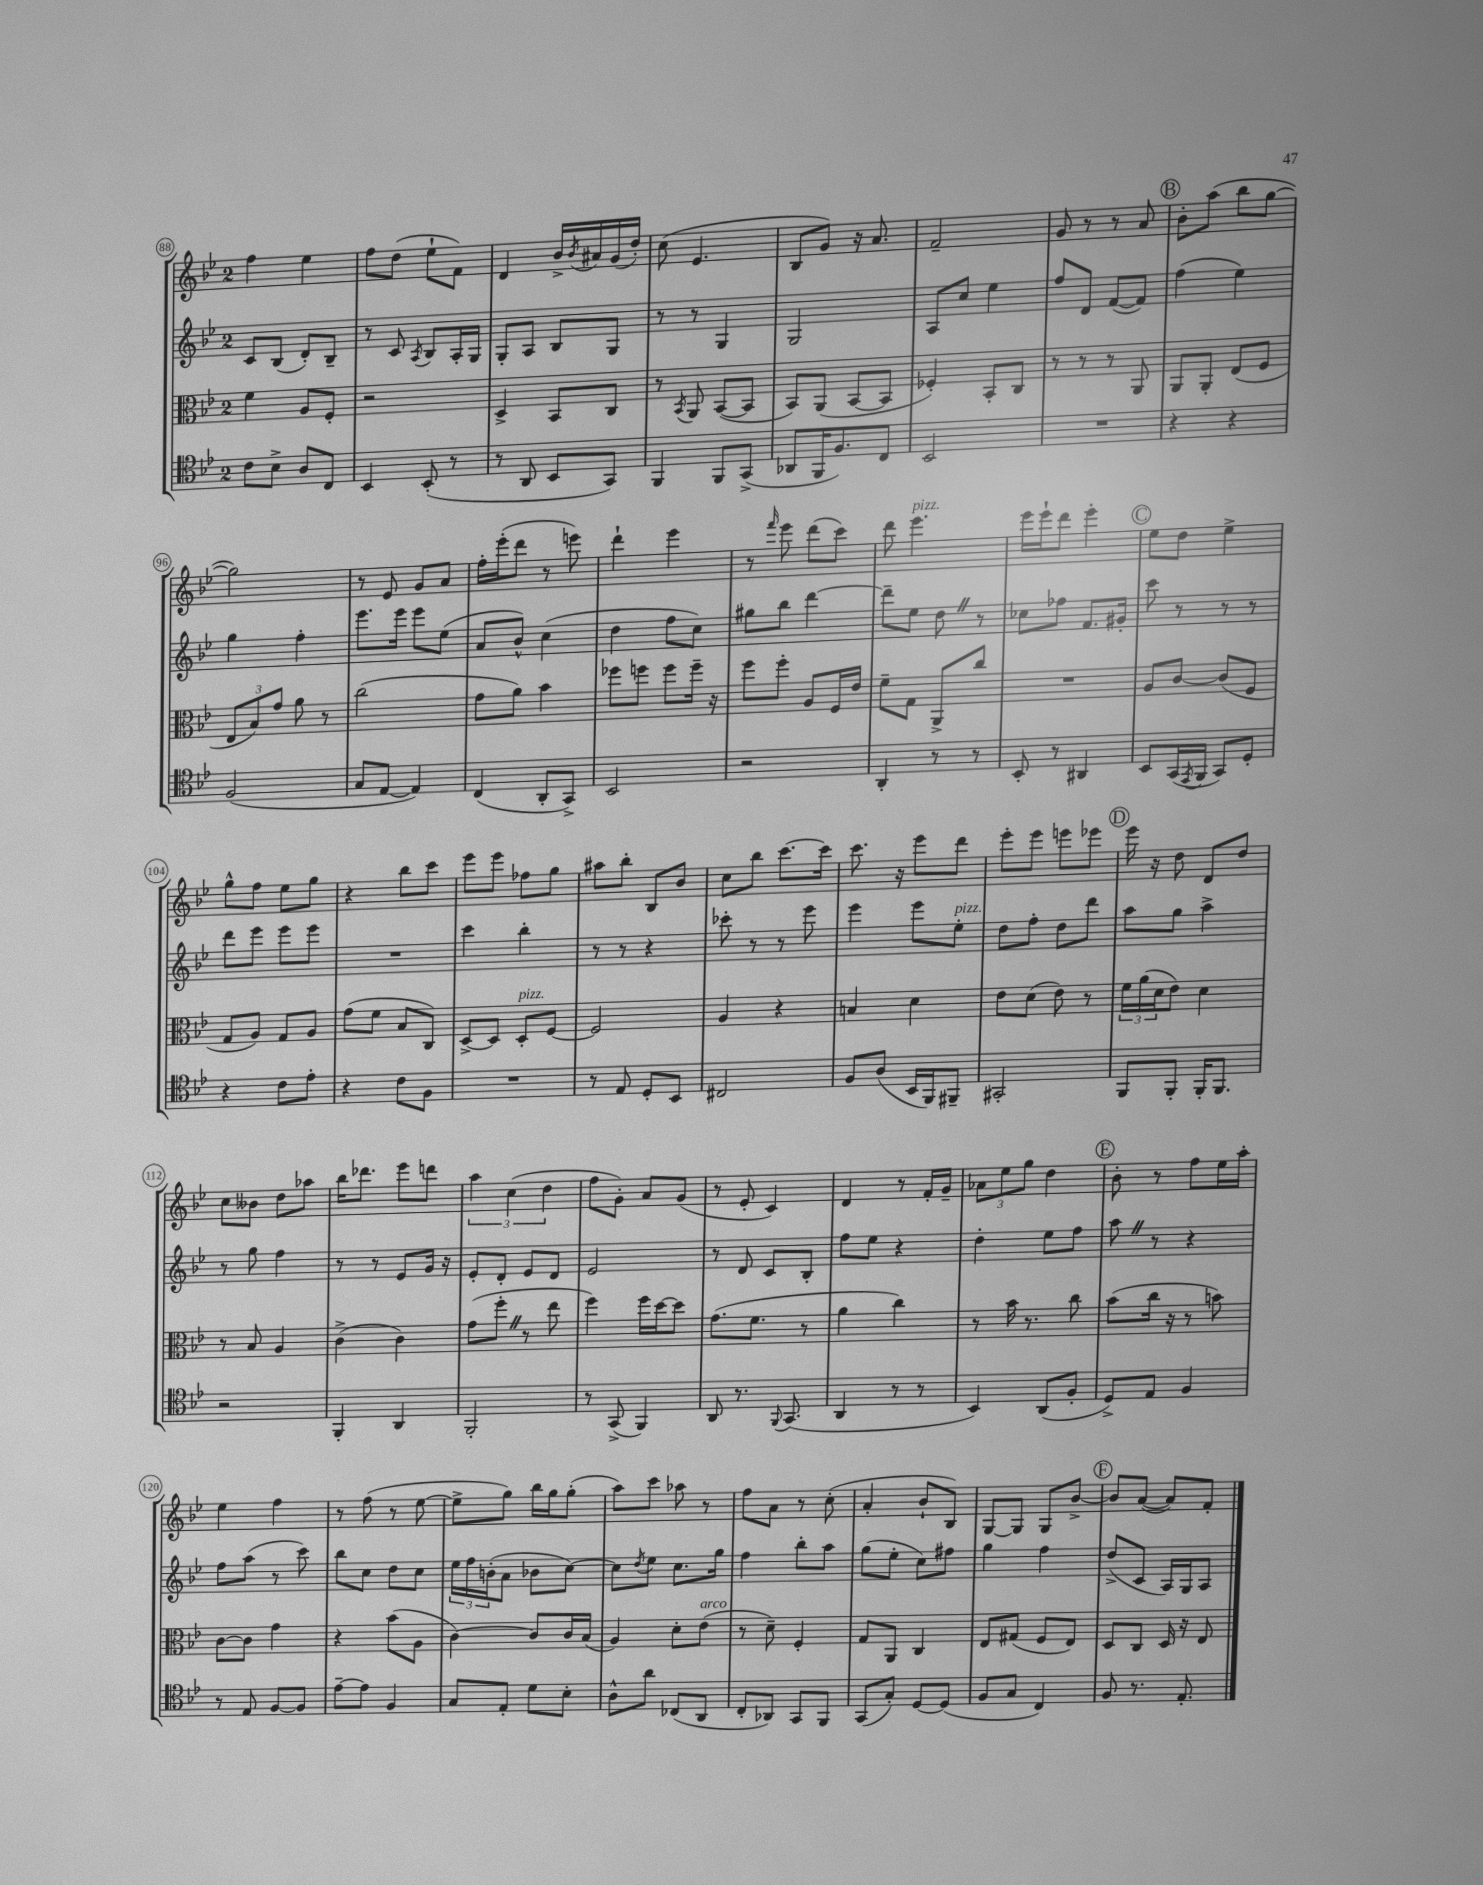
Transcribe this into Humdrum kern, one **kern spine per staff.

**kern	**kern	**kern	**kern
*part4	*part3	*part2	*part1
*staff4	*staff3	*staff2	*staff1
*clefC4	*clefC3	*clefG2	*clefG2
*k[b-e-]	*k[b-e-]	*k[b-e-]	*k[b-e-]
*M2/4	*M2/4	*M2/4	*M2/4
=88	=88	=88	=88
8c\L	4f\	8c/L	4ff\
8B-^\J	.	(8B-/J	.
8A/L	8A/L	8d'/L)	4ee-\
8C/J	8F'/J	8B-~/J	.
=89	=89	=89	=89
4BB-/	2r	8r	8ff\L
.	.	8c/	(8dd\J
.	.	8qA/	.
(8BB-'/	.	8B-/L	8ee-`\L
8r	.	16A'/L	8f\J)
.	.	16G/JJ	.
=90	=90	=90	=90
8r	4D^/	8G'/L	4d/
8AA/	.	8A/J	.
8BB-/L	8BB-/L	8B-/L	16b-^/LL
.	.	.	8qb-/
.	.	.	16a#X/
8GG/J)	8C/J	8G/J	(16g/
.	.	.	16dd'/JJ)
=91	=91	=91	=91
4FF/	8r	8r	(8cc\
.	8qBB-/	.	.
.	8AA/	8r	4.e-/
8FF/L	([8BB-/L	4G/	.
(8GG^/J	8BB-/J]	.	.
=92	=92	=92	=92
8AA-X/L	8BB-/L)	2G/	8B-/L
16FF/K	(8AA/J	.	8g/J)
8.F/)	.	.	.
.	[8BB-/L	.	16r
.	.	.	8.a/
8C/J	8BB-/J]	.	.
=93	=93	=93	=93
2BB-/	4F-X'/)	8A/L	2f~/
.	.	8cc/J	.
.	8BB-'/L	4ee-\	.
.	8C/J	.	.
=94	=94	=94	=94
2r	8r	8ff/L	8g/
.	8r	8d/J	8r
.	8r	([8f/L	8r
.	8AA/	8f/J])	8a/
!!LO:REH:place=s1:t=B
=95	=95	=95	=95
4r	8AA/L	(4ff\	8b-'\L
.	8AA'/J	.	(8aa\J
4r	(8E-/L	4ee-\)	8bb-\L
.	8F/J	.	[8gg\J
!!LO:LB:g=z
=96	=96	=96	=96
(2F/	12E-/L	4gg\	2gg\])
.	12B-/)	.	.
.	12g/J	.	.
.	8a\	4ff'\	.
.	8r	.	.
=97	=97	=97	=97
8G/L	(2cc\	8.eee-\L	8r
[8E-/J	.	.	8e-/
.	.	16eee-\Jk	.
4E-/])	.	8eee-\L	8g/L
.	.	(8ee-\J	8a/J
=98	=98	=98	=98
(4C/	8g\L	8a/L	16ff'\LL
.	.	.	(16eee-'\J
.	8a\J)	8b-^^/J)	8ddd\J
8AA'/L	4b-\	(4cc\	8r
8GG^/J)	.	.	8eeen\)
=99	=99	=99	=99
2BB-/	8ff-X\L	4dd\	4ddd`\
.	8ffn\J	.	.
.	8ff\L	8ff\L	4eee-\
.	16ff~\Jk	8cc\J)	.
.	16r	.	.
=100	=100	=100	=100
2r	8ff\L	8gg#X\L	8r
.	.	.	16qqfff/
.	8ff'\J	8bb-\J	8eee-\
.	8A/L	[4ddd\	(8ddd\L
.	16F/L	.	8ccc\J)
.	16e-/JJ	.	.
=101	=101	=101	=101
4AA'/	8f~\L	8ddd~\L]	8ddd\
!	!	!	!LO:TX:a:i:t=pizz.
.	8G\J	8ee-\J	4.eee-\
8r	8AA^/L	8ddZ\	.
8r	8cc/J	8r	.
=102	=102	=102	=102
8BB-'/	2r	8cc-X\L	16eee-\LL
.	.	.	16eee-`\J
8r	.	8ff-X\J	8ddd\J
4AA#X/	.	8.f/L	4eee-'\
.	.	16g#X'/Jk	.
!!LO:REH:place=s1:t=C
=103	=103	=103	=103
8BB-/L	8A/L	8ccc\	8ee-\L
(16GG/L	[8c/J	8r	8dd\J
8qEE-/	.	.	.
16FF/JJ	.	.	.
8GG/L)	(8c/L]	8r	4ee-^\
8D'/J	8F/J	8r	.
!!LO:LB:g=z
=104	=104	=104	=104
4r	8G/L	8ddd\L	8gg^^\L
.	8A/J)	8eee-\J	8ff\J
8c\L	8G/L	8eee-\L	8ee-\L
8e-'\J	8A/J	8eee-\J	8gg\J
=105	=105	=105	=105
4r	(8g\L	2r	4r
.	8f\J	.	.
8c\L	8B-/L	.	8bb-\L
8F\J	8C/J)	.	8ccc\J
=106	=106	=106	=106
2r	[8D^/L	4ccc\	8eee-\L
.	8D/J]	.	8eee-\J
!	!LO:TX:a:i:t=pizz.	!	!
.	8D'/L	4bb-'\	8ff-X\L
.	[8F/J	.	8gg\J
=107	=107	=107	=107
8r	2F/]	8r	8aa#X\L
8E-/	.	8r	8bb-'\J
8D'/L	.	4r	8B-/L
8BB-/J	.	.	8b-/J
=108	=108	=108	=108
2C#X/	4A/	8ccc-X'\	8cc\L
.	.	8r	8bb-\J
.	4r	8r	[8.ccc\L
.	.	8eee-\	.
.	.	.	16ccc\Jk]
=109	=109	=109	=109
8F/L	4Bn/	4eee-\	8.ccc\
(8A/J	.	.	.
.	.	.	16r
16BB-/LL	4d\	8eee-\L	8eee-\L
16FF/J)	.	.	.
!	!	!LO:TX:a:i:t=pizz.	!
8FF#X~/J	.	8ee-'\J	8ddd\J
=110	=110	=110	=110
2GG#X'/	8e-\L	8dd\L	8eee-'\L
.	(8d\J	8ff'\J	8eee-\J
.	8e-\)	8dd\L	8eeen\L
.	8r	8ddd\J	8eee-X\J
!!LO:REH:place=s1:t=D
=111	=111	=111	=111
8FF/L	24f\LL	8aa\L	16eee-\
.	(24a\	.	.
.	.	.	16r
.	24d\J	.	.
8FF'/J	8e-\J)	8gg\J	8dd\
16FF'/KL	4d\	4aa^\	8d/L
8.FF/J	.	.	.
.	.	.	8dd/J
!!LO:LB:g=z
=112	=112	=112	=112
2r	8r	8r	8cc\L
.	8B-/	8gg\	8b--X\J
.	4A/	4ff\	8dd\L
.	.	.	8aa-X\J
=113	=113	=113	=113
4FF'/	(4c^\	8r	16bb-\KL
.	.	.	8.ddd-X\J
.	.	8r	.
4AA/	4c\)	8e-/L	8eee-\L
.	.	16g/Jk	8dddn\J
.	.	16r	.
=114	=114	=114	=114
2FF'/	(8g\L	8e-'/L	6aa\
.	8ff'Z\J	8d'/J	.
.	.	.	(6cc\
.	8r	8e-/L	.
.	.	.	6dd\
.	8ee-\	8d/J	.
=115	=115	=115	=115
8r	4ff\)	2e-/	8ff\L
(8GG^/	.	.	8g'\J)
4FF/)	16ff\LL	.	8a/L
.	[16dd\J	.	.
.	8dd\J]	.	(8g/J
=116	=116	=116	=116
8AA/	(8.g\L	8r	8r
8.r	.	8d/	8e-'/
.	8.f\J	.	.
.	.	8c/L	4c/)
8qqFF/	.	.	.
(8.GG/	.	.	.
.	8r	8B-'/J	.
=117	=117	=117	=117
4AA/	4a\	8ff\L	4d/
.	.	8ee-\J	.
8r	4cc\)	4r	8r
8r	.	.	16f'/LL
.	.	.	16g~/JJ
=118	=118	=118	=118
4BB-/)	8r	4dd'\	12a-X\L
.	.	.	12ee-\
.	16b-\	.	.
.	.	.	12gg\J
.	8.r	.	.
(8AA/L	.	8ee-\L	4dd\
8F'/J	8cc\	8ff\J	.
!!LO:REH:place=s1:t=E
=119	=119	=119	=119
8D^/L)	(8b-\L	8aaZ\	8b-'\
8E-/J	16cc\Jk	8r	8r
.	16r	.	.
4F/	8r	4r	8ff\L
.	8bn\)	.	16ee-\L
.	.	.	16aa'\JJ
!!LO:LB:g=z
=120	=120	=120	=120
8r	[8c\L	8ff\L	4ee-\
8E-/	8c\J]	(8aa\J	.
[8F/L	4g\	8r	4ff\
8F/J]	.	8ccc\)	.
=121	=121	=121	=121
[8e-~\L	4r	8bb-\L	8r
8e-\J]	.	8cc\J	(8ff\
4F/	(8b-\L	8dd\L	8r
.	8A\J	8cc\J	[8ee-\
=122	=122	=122	=122
8G/L	[4c\)	24ee-\LL	8ee-^\L]
.	.	24ff\	.
.	.	(24bn'\J	.
8E-'/J	.	8a\J	8gg\J)
8d\L	8c/L]	8b-X\L	16bb-\LL
.	.	.	16gg\J
8B-'\J	16c/L	[8cc\J)	(8gg'\J
.	(16B-/JJ	.	.
=123	=123	=123	=123
8A^^\L	4A/)	8cc\L]	8aa\L)
.	.	8qdd/	.
8a\J	.	8ee-\J	8ccc\J
(8C-X/L	8d'\L	8.cc\L	8aa-X\
!	!LO:TX:a:i:t=arco	!	!
8AA/J	(8e-\J	.	8r
.	.	16gg\Jk	.
=124	=124	=124	=124
8C'/L	8r	4ff\	8ff\L
8AA-X/J)	8d~\)	.	8a\J
8GG/L	4F'/	8bb-'\L	8r
8FF/J	.	8aa\J	(8cc'\
=125	=125	=125	=125
(8GG/L	8G/L	(8gg\L	4a'/
8G'/J)	8AA/J	8ee-'\J	.
[8D/L	4C/	8cc\L)	8b-`/L
(8D/J]	.	8ff#X\J	8B-/J)
=126	=126	=126	=126
8F/L	8E-/L	4gg\	[8G/L
8G/J	(8G#X/J	.	8G/J]
4C/)	8F/L	4ff\	8G/L
.	8E-/J)	.	[8b-^/J
!!LO:REH:place=s1:t=F
=127	=127	=127	=127
8F/	8D/L	(8dd^/L	8b-/L]
8.r	8C/J	8c/J	([8a/J
.	16D/	16A/LL)	8a/L])
8.E-'/	16r	16G/J	.
.	8E-/	8A/J	8f'/J
==	==	==	==
*-	*-	*-	*-
